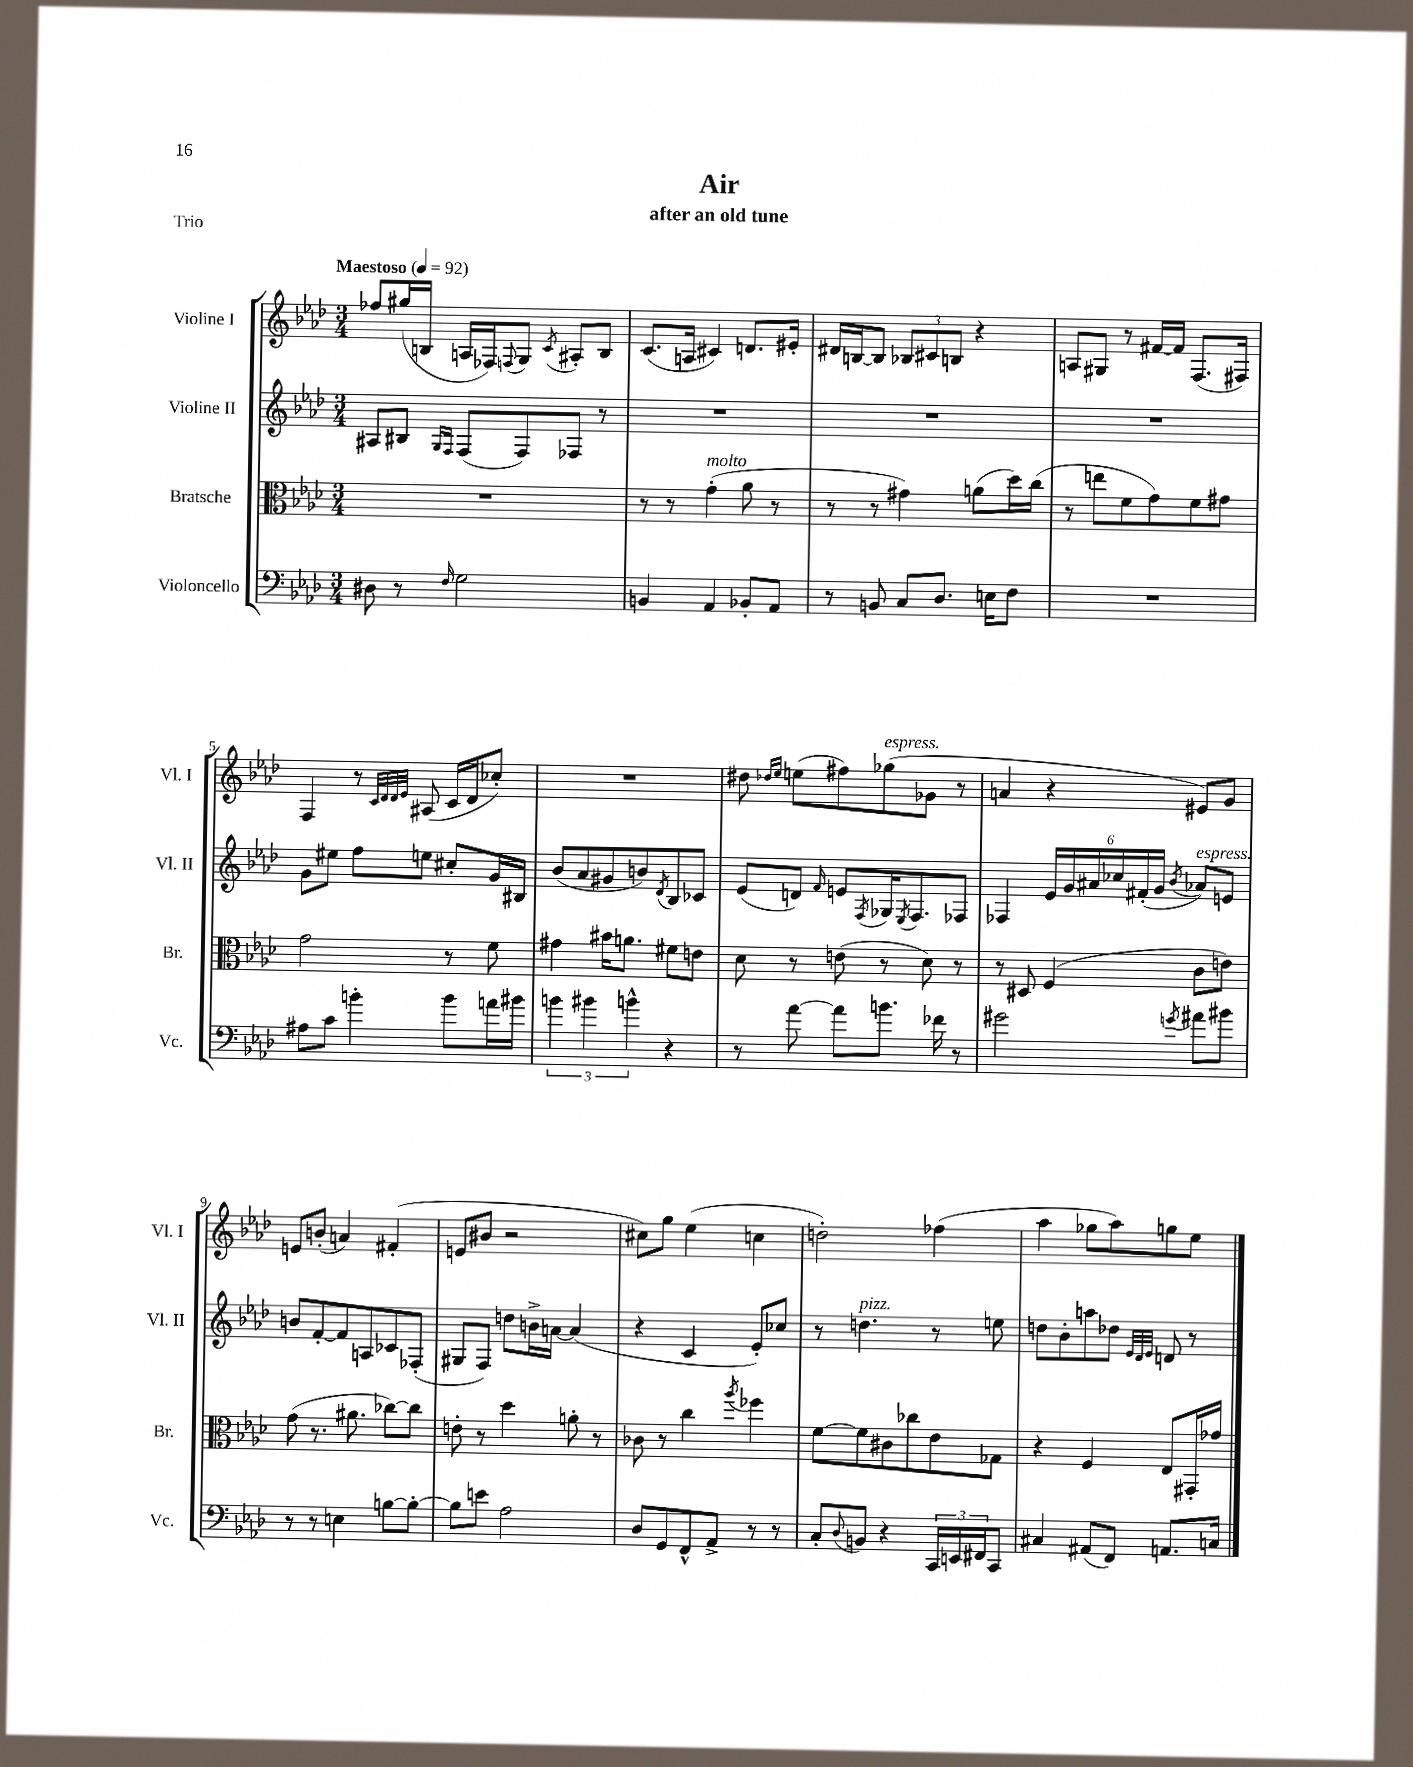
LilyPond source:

\header { title = "Air" subtitle = "after an old tune" piece = "Trio" }
<<
\new StaffGroup <<
\new Staff = "s0" \with { instrumentName = "Violine I" shortInstrumentName = "Vl. I" } {
    \clef treble \key aes \major \numericTimeSignature \time 3/4 \tempo "Maestoso" 4 = 92
    fes''8 gis''16( b16 a16 fes16) \appoggiatura { f8 } g8 \acciaccatura { c'8 } ais8-. b8 |
    c'8.( a16 cis'4) d'8. eis'16-. |
    dis'16 b16~ b8 \tuplet 3/2 { bes8 cis'8 b8 } r4 |
    a8 gis8 r8 fis'16~ fis'16 f8.( fis16) |
    f4 r8 \grace { c'32 des'32 des'32 ees'32 } ais8( c'16 des'16 ces''8-.) |
    R2. |
    dis''8 \grace { des''16 ees''16 } e''8( fis''8) ges''8^\markup { \italic "espress." }( ges'8 r8 |
    a'4 r4 eis'8) g'8 |
    e'8 b'8-.( a'4) fis'4-.( |
    e'8 bis'8 r2 |
    cis''8) g''8 ees''4( c''4 |
    d''2-.) fes''4( |
    aes''4 ges''8 aes''8) g''8 ees''8 \bar "|." |
}
\new Staff = "s1" \with { instrumentName = "Violine II" shortInstrumentName = "Vl. II" } {
    \clef treble \key aes \major \numericTimeSignature \time 3/4
    ais8 bis8 \grace { g16 f16 } f8( f8) fes8 r8 |
    R2. |
    R2. |
    R2. |
    g'8 eis''8 f''8 e''8 cis''8-. g'16 bis16 |
    bes'8( aes'8 gis'8 b'8) \acciaccatura { des'8 } bes8 ces'8 |
    ees'8( d'8) \grace { f'16 } e'8 \acciaccatura { f8 } ges16 \acciaccatura { ees8 } f8. fes8 |
    fes4 \tuplet 6/4 { ees'16 g'16 ais'16 ces''16 fis'16-.( g'16 } \acciaccatura { bes'8 } aes'8^\markup { \italic "espress." }) e'8 |
    b'8 f'8~-. f'8 a8 ces'8 fes8-.( |
    gis8 f8) d''8 b'16-> a'16~ a'4( |
    r4 c'4 ees'8-.) ces''8 |
    r8 d''4.^\markup { \italic "pizz." } r8 e''8 |
    d''8 bes'8-. a''8 des''8 \grace { ees'32 des'32 ees'32 } d'8 r8 \bar "|." |
}
\new Staff = "s2" \with { instrumentName = "Bratsche" shortInstrumentName = "Br." } {
    \clef alto \key aes \major \numericTimeSignature \time 3/4
    R2. |
    r8 r8 g'4-.^\markup { \italic "molto" }( aes'8 r8 |
    r8 r8 gis'4) a'8( des''16) c''16( |
    r8 e''8 f'8 g'8) f'8 gis'8 |
    g'2 r8 f'8 |
    gis'4 bis'16 a'8. fis'8 e'8 |
    des'8 r8 e'8( r8 des'8) r8 |
    r8 dis8 f4( c'8 e'8) |
    g'8( r8. ais'8. ces''8~) ces''8 |
    e'8-. r8 des''4 a'8-. r8 |
    ces'8 r8 c''4 \acciaccatura { aes''8 } fes''4 |
    f'8~ f'8 cis'8 ces''8 ees'8 ges8 |
    r4 f4 ees8 gis,16-. ges'16 \bar "|." |
}
\new Staff = "s3" \with { instrumentName = "Violoncello" shortInstrumentName = "Vc." } {
    \clef bass \key aes \major \numericTimeSignature \time 3/4
    dis8 r8 \grace { f16 } g2 |
    b,4 aes,4 bes,8-. aes,8 |
    r8 b,8 c8 des8. e16 f8 |
    R2. |
    ais8 c'8 b'4-. b'8 a'16 bis'16 |
    \tuplet 3/2 { b'4 bis'4 b'4-^ } r4 |
    r8 aes'8~ aes'8 b'8. fes'16 r8 |
    gis'2 \acciaccatura { g'8 } ais'8 bis'8 |
    r8 r8 e4 b8~ b8~-. |
    b8 e'8 aes2 |
    des8 g,8 f,8-^ aes,8-> r8 r8 |
    c8-. \appoggiatura { des8 } b,8 r4 \tuplet 3/2 { c,16 e,16 fis,16 } c,8 |
    cis4 ais,8( f,8) a,8. c16 \bar "|." |
}
>>
>>
